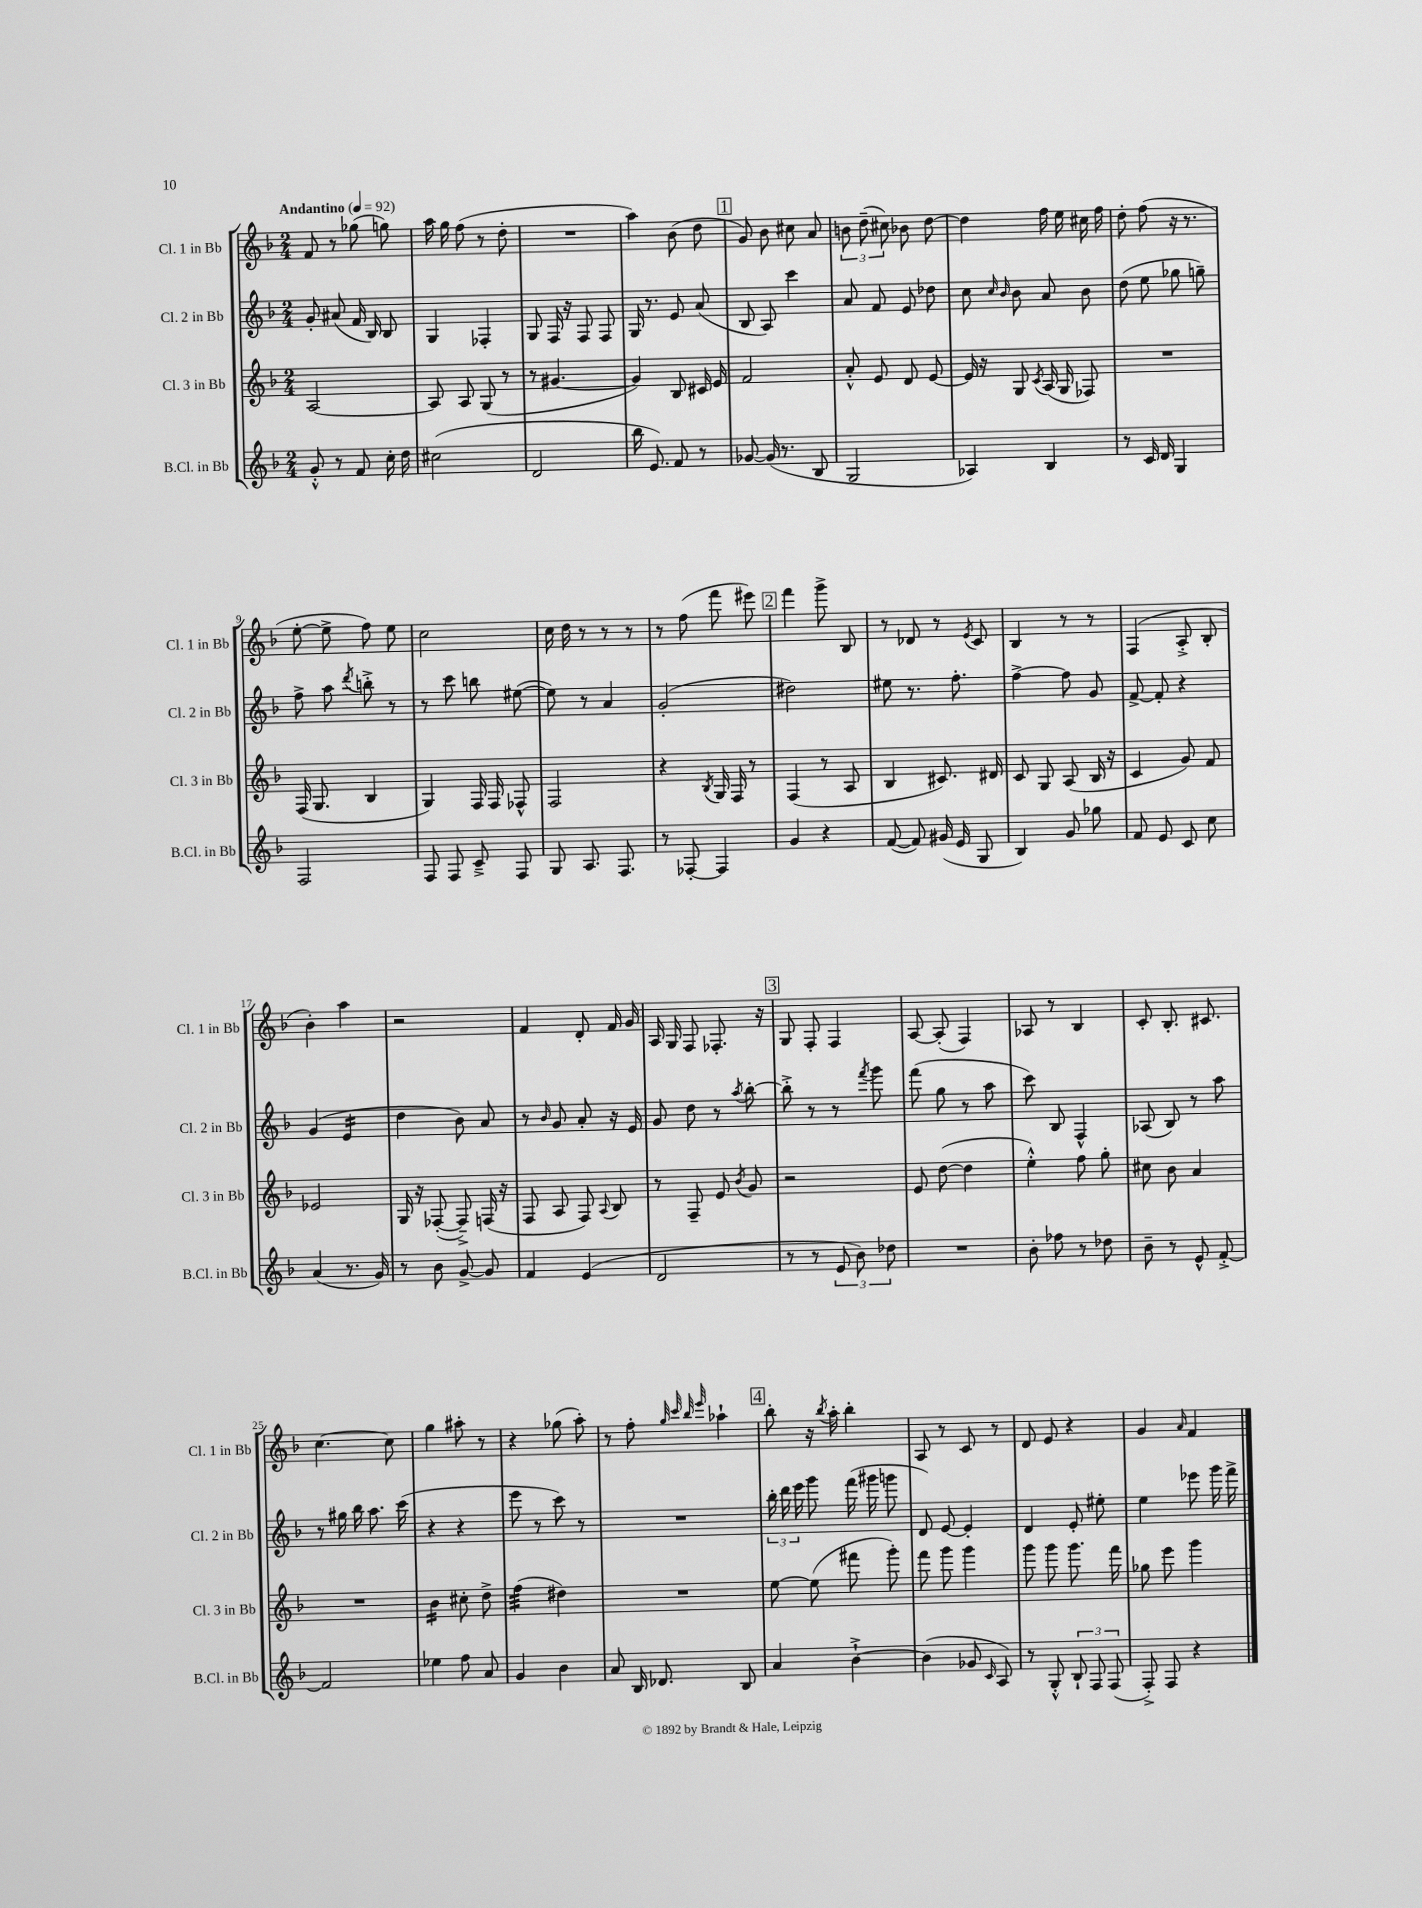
<<
\new StaffGroup <<
\new Staff = "s0" \with { instrumentName = "Cl. 1 in Bb" shortInstrumentName = "Cl. 1 in Bb" } {
    \clef treble \key f \major \numericTimeSignature \time 2/4 \tempo "Andantino" 4 = 92
    \autoBeamOff f'8 r8 ges''8( g''8) |
    a''16 g''16 f''8( r8 d''8-. |
    R2 |
    a''4) bes'8( d''8 |
    \mark \markup { \box "1" } g'8) bes'8 cis''8 a'8 |
    \tuplet 3/2 { b'8 d''8--( cis''8) } bes'8 d''8~ |
    d''4 f''16 e''16 cis''16 f''16 |
    d''8-. f''8( r16 r8. |
    e''8~-. e''8-> f''8) e''8 |
    c''2 |
    c''16 d''16 r8 r8 r8 |
    r8 f''8( f'''8 eis'''8) |
    \mark \markup { \box "2" } f'''4 g'''8-> bes8 |
    r8 des'8 r8 \acciaccatura { e'8 } c'8 |
    bes4 r8 r8 |
    f4( a8-.-> bes8-. |
    bes'4-.) a''4 |
    r2 |
    f'4 d'8-. f'16 g'16 |
    a16 g16 f8 fes8.-. r16 |
    \mark \markup { \box "3" } g8 f8-. f4 |
    a8~ a8-.( f4) |
    aes8 r8 bes4 |
    c'8-. bes8.-. cis'8. |
    c''4.~ c''8 |
    g''4 ais''8-. r8 |
    r4 ges''8( a''8-.) |
    r8 f''8-. \grace { g''32 c'''32 bes''32 e'''32 } aes''4-! |
    \mark \markup { \box "4" } bes''8-. r16 \acciaccatura { bes''8 } a''16-. bes''4-. |
    a8 r8 c'8 r8 |
    d'8 e'8 r4 |
    g'4 \grace { a'16 } f'4 \bar "|." |
}
\new Staff = "s1" \with { instrumentName = "Cl. 2 in Bb" shortInstrumentName = "Cl. 2 in Bb" } {
    \clef treble \key f \major \numericTimeSignature \time 2/4
    \autoBeamOff g'8-. ais'8( f'16 bes16) bes8 |
    g4 fes4-. |
    g8 f16 r16 f8 f8 |
    g16 r8. e'8 a'8( |
    \mark \markup { \box "1" } bes8 a8) c'''4 |
    a'8 f'8 e'8 des''8 |
    c''8 \grace { c''16 bes'16 } bes'8 a'8 bes'8 |
    d''8( e''8 ges''8 g''8--) |
    f''8-> a''8 \acciaccatura { d'''8 } b''8-.-> r8 |
    r8 c'''8 b''8 eis''8~( |
    eis''8) r8 a'4 |
    g'2-.( |
    \mark \markup { \box "2" } dis''2) |
    eis''8 r8. f''8.-. |
    f''4~-> f''8 g'8 |
    f'8~-> f'8-. r4 |
    g'4( e'4:16 |
    d''4 bes'8) a'8 |
    r8 \grace { bes'16 } g'8 a'8-. r16 e'16 |
    g'8 d''8 r8 \acciaccatura { a''8 } bes''8~-. |
    \mark \markup { \box "3" } bes''8-.-> r8 r8 \acciaccatura { f'''8 } g'''8 |
    f'''8( g''8 r8 a''8 |
    c'''8) bes8 f4-^ |
    aes8( bes8) r8 a''8 |
    r8 gis''16 bes''16 a''8. c'''16( |
    r4 r4 |
    e'''8 r8 c'''8) r8 |
    R2 |
    \mark \markup { \box "4" } \tuplet 3/2 { bes''16-. d'''16 e'''16 } g'''8 f'''16( gis'''16 g'''8 |
    d'8) e'8~ e'4-. |
    d'4 e'8-. eis''8-. |
    e''4 ees'''8 g'''16 f'''16-> \bar "|." |
}
\new Staff = "s2" \with { instrumentName = "Cl. 3 in Bb" shortInstrumentName = "Cl. 3 in Bb" } {
    \clef treble \key f \major \numericTimeSignature \time 2/4
    \autoBeamOff a2~ |
    a8 a8 g8( r8 |
    r8 gis'4.~ |
    gis'4) bes8 cis'16 e'16 |
    \mark \markup { \box "1" } f'2 |
    a'8-.-^ e'8 d'8 e'8~ |
    e'16 r16 g8 \acciaccatura { c'8 } a16( g16 fes8) |
    R2 |
    f16( g8. bes4 |
    g4) f16 f16 fes8-^ |
    f2 |
    r4 \acciaccatura { bes8 } g16 f16 r8 |
    \mark \markup { \box "2" } f4( r8 a8 |
    bes4 cis'8.) dis'16 |
    c'8 g8 a8( bes16 r16 |
    c'4 g'8) f'8 |
    ees'2 |
    g16 r16 fes8~-.( fes8--->) f16( r16 |
    f8 a8 f8) \appoggiatura { a8 } bes8 |
    r8 f8-- e'8 \acciaccatura { bes'8 } g'8 |
    \mark \markup { \box "3" } r2 |
    e'8 d''8~( d''4 |
    e''4-.-^) f''8 g''8-. |
    cis''8 bes'8 a'4 |
    R2 |
    bes'4:16 cis''8-. d''8-> |
    f''4:32( dis''4) |
    R2 |
    \mark \markup { \box "4" } e''8~ e''8( fis'''8 g'''8-.) |
    f'''8 g'''8 g'''4 |
    g'''8 g'''8 g'''8. f'''16 |
    ges''8 e'''8 g'''4 \bar "|." |
}
\new Staff = "s3" \with { instrumentName = "B.Cl. in Bb" shortInstrumentName = "B.Cl. in Bb" } {
    \clef treble \key f \major \numericTimeSignature \time 2/4
    \autoBeamOff g'8-.-^ r8 f'8 c''16-. d''16 |
    cis''2( |
    d'2 |
    bes''16 e'8.) f'8 r8 |
    \mark \markup { \box "1" } ges'8~ ges'16( r8. bes8 |
    g2 |
    aes4) bes4 |
    r8 c'16 d'16 g4 |
    f2 |
    f8 f8 c'8---> f8 |
    g8 a8. f8. |
    r8 fes8~-. fes4 |
    \mark \markup { \box "2" } g'4 r4 |
    f'8~( f'8) gis'16( e'16 g8 |
    bes4) g'8 ges''8 |
    f'8 e'8 c'8 c''8 |
    a'4( r8. g'16) |
    r8 bes'8 g'8~-> g'8 |
    f'4 e'4( |
    d'2 |
    \mark \markup { \box "3" } r8 r8 \tuplet 3/2 { e'8 bes'8) des''8 } |
    R2 |
    bes'8-. fes''8 r8 des''8 |
    bes'8-- r8 e'8-^ f'8~-.-> |
    f'2 |
    ees''4 f''8 a'8 |
    g'4 bes'4 |
    a'8 bes16 des'8. bes8 |
    \mark \markup { \box "4" } a'4 bes'4~-!-> |
    bes'4( ges'8 \grace { c'16 } a8) |
    r8 g8-.-^ \tuplet 3/2 { bes8-! f8 f8( } |
    f8-.->) f8 r4 \bar "|." |
}
>>
>>
